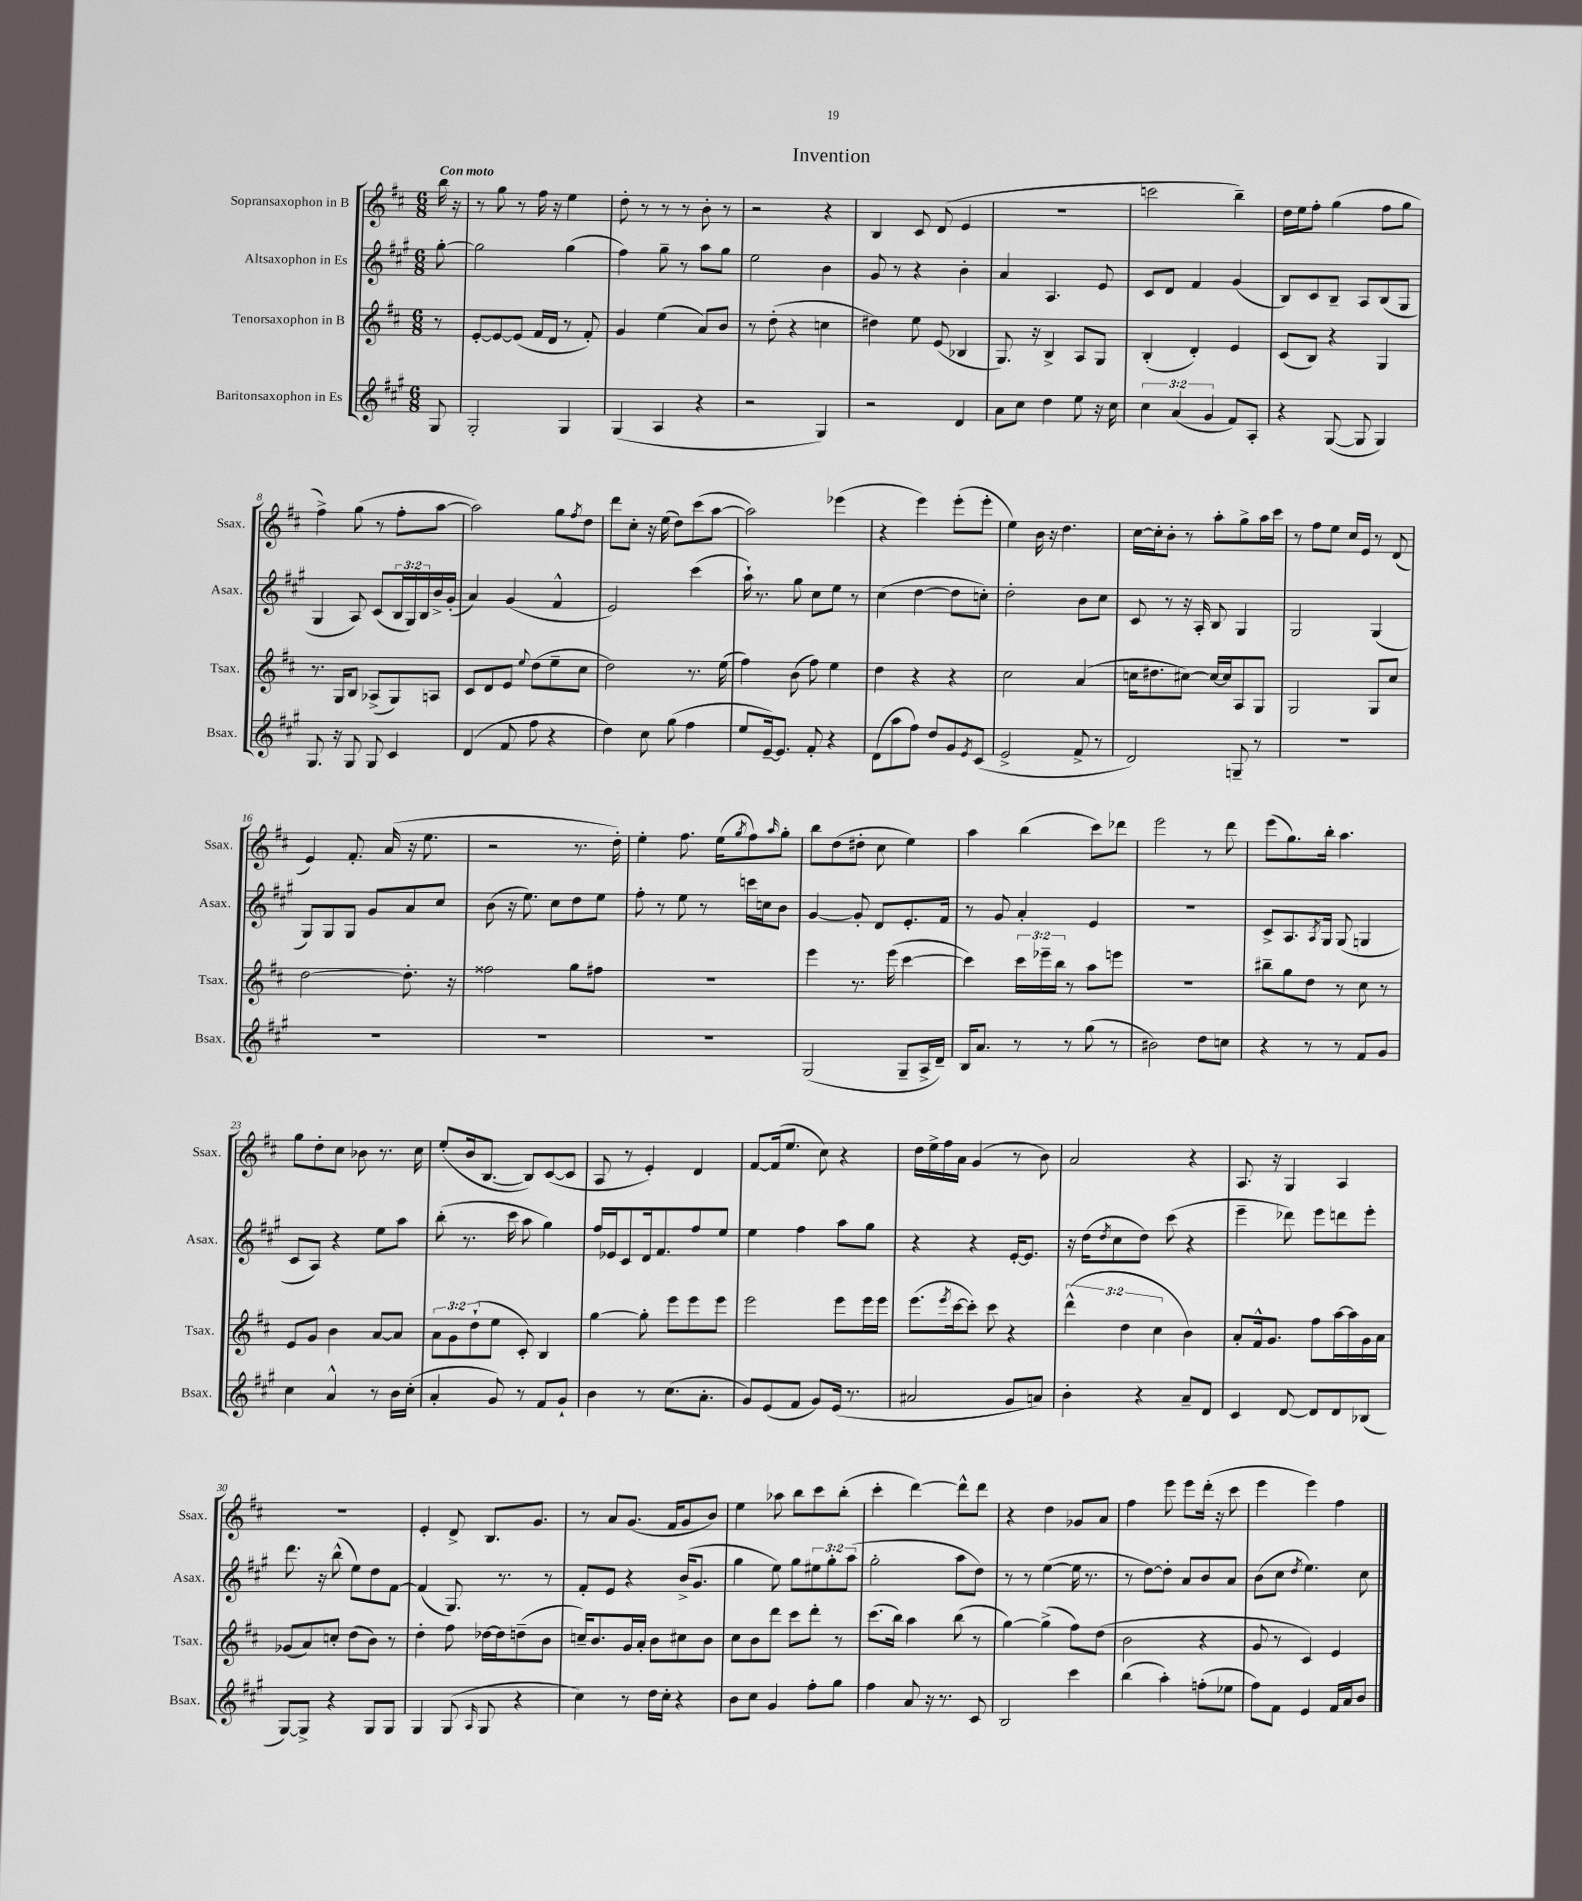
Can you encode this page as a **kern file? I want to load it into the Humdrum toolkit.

**kern	**kern	**kern	**kern
*staff4	*staff3	*staff2	*staff1
*clefG2	*clefG2	*clefG2	*clefG2
*k[f#c#g#]	*k[f#c#]	*k[f#c#g#]	*k[f#c#]
*M6/8	*M6/8	*M6/8	*M6/8
8G#	8r	[8gg#'	16bb
.	.	.	16r
=	=	=	=
2G#'	[8e'	2gg#]	8r
.	8e_	.	8gg
.	(8e]	.	8r
.	16f#	.	16ff#
.	16d	.	16r
4G#	8r	(4gg#	4ee
.	8f#')	.	.
=	=	=	=
(4G#	4g	4ff#)	8dd'
.	.	.	8r
4A	(4ee	8gg#~	8r
.	.	8r	8r
4r	8a)	8aa	8b'
.	8b	8gg#	8r
=	=	=	=
2r	8r	2ee	2r
.	(8dd'	.	.
.	4r	.	.
4G#)	4cc	4b	4r
=	=	=	=
2r	4dd#)	8g#	4B
.	.	8r	.
.	8ee	4r	8c#
.	(8e	.	(8d
4d	4B-	4b'	4e
=	=	=	=
8a	8.G)	4a	2.r
8cc#	.	.	.
.	16r	.	.
4dd	4B^	4.A	.
8ee	8A	.	.
16r	8G	8e	.
16cc#	.	.	.
=	=	=	=
6cc#	(4B'	8c#	2ccc
.	.	8d	.
(6a	.	.	.
.	4d')	4f#	.
6g#	.	.	.
8f#)	4e	(4g#	4bb~)
8A'	.	.	.
=	=	=	=
4r	(8c#	8B)	16dd
.	.	.	16ee
.	8B)	8c#	8ff#'
([8G#	4r	8B~	(4gg
8G#]	.	8A	.
4G#)	4G	(8B	8ff#
.	.	8G#	8gg
=	=	=	=
8.G#	8.r	4G#	4ff#^)
16r	16G	.	.
8G#	8B	8A)	(8gg
8G#	(8A-^	(8c#	8r
4c#	8G)	24B	8ff#'
.	.	24G#)	.
.	.	24B	.
.	8A	16b^	[8aa
.	.	(16g#'	.
=	=	=	=
(4d	8c#	4a)	2aa])
.	8d	.	.
8f#	8e	(4g#	.
.	8qqee	.	.
8ff#	(8dd	.	.
4r	8ee~	4f#^^	8gg
.	.	.	8qff#
.	8cc#	.	8dd
=	=	=	=
4dd)	2dd)	2e)	8ddd
.	.	.	8cc#'
8cc#	.	.	16r
.	.	.	(16ee
(8gg#	.	.	8dd)
4ff#	8.r	(4ccc#	(8ccc#
.	.	.	[8aa
.	(16ee	.	.
=	=	=	=
8ee	4ff#)	16aa`)	2aa])
.	.	8.r	.
[16e~)	.	.	.
8.e]	.	.	.
.	(8b	8gg#	.
8f#'	8ff#)	8cc#	.
4r	4ee	8ee	(4eee-
.	.	8r	.
=	=	=	=
(8d	4dd	(4cc#	4r
8aa	.	.	.
8ff#)	4r	[4dd	4eee)
8dd	.	.	.
8g#	4r	8dd]	(8eee'
8qe	.	.	.
(8c#	.	8cc')	8eee'
=	=	=	=
2e^	2cc#	2dd'	4ee)
.	.	.	16b
.	.	.	16r
.	.	.	4.dd
8f#^	(4a	8b	.
8r	.	8cc#	.
=	=	=	=
2d)	16cc	8c#	[16cc#
.	8.dd#	.	16cc#']
.	.	8r	8b'
.	[8cc#)	16r	8r
.	.	16A'	.
.	16cc#_	8B	8aa'
.	16cc#]	.	.
8G~	8A	4G#	8gg^
8r	8G	.	16aa
.	.	.	16ccc#
=	=	=	=
2.r	2G	2G#	8r
.	.	.	8ff#
.	.	.	8ee
.	.	.	16cc#
.	.	.	16e
.	8G	(4G#	8r
.	8cc#	.	(8d
=	=	=	=
2.r	[2dd	8G#)	4e)
.	.	8G#	.
.	.	8G#	8.f#'
.	.	8g#	.
.	.	.	(16a
.	8.dd']	8a	16r
.	.	.	8.ee
.	.	8cc#	.
.	16r	.	.
=	=	=	=
2.r	2ff##	(8b	2r
.	.	16r	.
.	.	8.ee)	.
.	.	8cc#	.
.	8gg	8dd	8.r
.	8ff#	8ee	.
.	.	.	16dd')
=	=	=	=
2.r	2.r	8ff#'	4ee'
.	.	8r	.
.	.	8ee	8.ff#
.	.	8r	.
.	.	.	(16ee
.	.	.	8qgg
.	.	16ccc	8ff#)
.	.	16cc	.
.	.	.	16qqaa
.	.	8b	8gg'
=	=	=	=
(2G#	4eee	[4g#	8bb
.	.	.	(8dd
.	8.r	8g#']	8dd#'
.	.	8d	8cc#
.	(16eee	.	.
8G#~	[4ccc#	8.e'	4ee)
16A^	.	.	.
16d~)	.	16f#	.
=	=	=	=
16B	4ccc#])	8r	4aa
8.a	.	.	.
.	.	8g#	.
8r	24ccc#	4a'	(4bb
.	24eee-~	.	.
.	24bb	.	.
8r	8r	.	.
(8gg#	8aa	4e	8ccc#)
8r	8eee	.	8ddd-
=	=	=	=
2b#)	2.r	2.r	2eee
8dd	.	.	8r
8cc	.	.	8ddd
=	=	=	=
4r	8bb#~	8c#^	(8eee
.	8gg	8.A	8.gg)
8r	8dd	.	.
.	.	8qA	.
.	.	16G#	16bb'
8r	8r	(8G#	4.aa
8f#	8cc#	4G	.
8g#	8r	.	.
=	=	=	=
4cc#	8e	8c#	8gg
.	8g	8A)	8dd'
4a^^	4b	4r	8cc#
.	.	.	8b-
8r	[8a	8ee	8.r
16b	8a]	8aa	.
(16cc#'	.	.	16cc#
=	=	=	=
4a'	12a	(8bb'	(8ee'
.	12g	.	.
.	.	8.r	16b
.	(12dd`	.	.
.	.	.	[8.B
8g#)	8ee	.	.
.	.	16ccc#	.
8r	8c#')	8aa	8B])
8f#	4B	4gg#)	([8c#
8g#`	.	.	8c#]
=	=	=	=
4b	[4gg	16ff#	8A
.	.	16e-	.
.	.	8c#	8r
8r	8gg']	16d	4e')
.	.	8.f#	.
(8.cc#	8eee	.	.
.	8eee	8ff#	4d
8.a'	.	.	.
.	8eee	8ee	.
=	=	=	=
8g#)	2eee	4ee	[8f#
(8e	.	.	(16f#]
.	.	.	8.ee
8f#	.	4ff#	.
8g#)	.	.	8cc#)
(16e	8eee	8aa	4r
8.r	.	.	.
.	16eee	8gg#	.
.	16eee	.	.
=	=	=	=
2a#	(8.eee	4r	16dd
.	.	.	16ee^
.	.	.	16ff#
.	8qeee	.	.
.	[16ccc#	.	16a
.	8ccc#'])	4r	(4g
.	8ccc#	.	.
8g#	4r	[16e'	8r
.	.	8.e]	.
8a)	.	.	8b)
=	=	=	=
4b'	(6ddd^^	16r	2a
.	.	(16dd	.
.	.	8qdd	.
.	.	8cc#	.
.	6dd	.	.
4r	.	8dd)	.
.	6cc#	.	.
.	.	(8ccc#	.
8a~	4b)	4r	4r
8d	.	.	.
=	=	=	=
4c#	8a'	4eee~	8.A
.	16f#^^	.	.
.	8.g	.	16r
[8d	.	8ddd-)	4G
8d]	8ff#	8eee	.
8d	[16aa	8ddd	4A
.	16aa]	.	.
(8B-	16g	8eee'	.
.	16a	.	.
=	=	=	=
[8G#)	(8g-	8.ddd	2.r
8G#^]	8a)	.	.
.	.	16r	.
4r	8cc'	(8bb^^	.
.	(8dd	8ee)	.
8G#	8b)	8dd	.
8G#	8r	[8f#	.
=	=	=	=
4G#	4dd'	(4f#]	4e'
(8G#	8ff#	8.G#)	8d^
16qqA	.	.	.
8G#	[16dd-	.	8.B
.	16dd-]	8.r	.
4r	(8dd~	.	.
.	.	.	8.g
.	8b	8r	.
=	=	=	=
4cc#)	16cc~)	8f#'	8r
.	8.b	.	.
.	.	8e	8a
8r	16g	4r	(8.g
.	16a'	.	.
16dd	8b	.	.
16cc#'	.	.	16f#
4r	8cc#	(16b^	8g
.	.	8.g#	.
.	8b	.	8b)
=	=	=	=
8b	8cc#	4gg#	4ee
8cc#	8b	.	.
4g#	8ddd	8ee)	8aa-
.	8ccc#	8gg#	8bb
8ff#'	8ddd'	12ee#	8ccc#
.	.	12gg#'	.
8gg#	8r	.	(8bb'
.	.	(12aa	.
=	=	=	=
4ff#	(8.ccc#	2gg#'	4ccc#'
.	16bb)	.	.
8a	4aa	.	[4ddd)
16r	.	.	.
8.r	.	.	.
.	(8bb	8aa	8ddd^^]
8c#	8r	8dd)	8ddd
=	=	=	=
2B	[4gg)	8r	4r
.	.	8r	.
.	(4gg^]	([4ee	4dd
4ccc#	8ff#)	16ee]	8g-
.	.	8.r	.
.	(8dd	.	8a
=	=	=	=
(4bb	2b	8r	4ff#
.	.	[8dd)	.
4aa')	.	8dd']	8eee
.	.	8a	8eee
(8ff'	4r	8b	(16ddd'
.	.	.	16r
8ee-	.	8a	8ccc#
=	=	=	=
8ff#)	8g	(8b	4eee
8f#	8r	8cc#	.
.	.	8qdd	.
4e	4c#)	4.ee)	4eee)
16f#	4e	.	4ff#
16a	.	.	.
8b	.	8cc#	.
==	==	==	==
*-	*-	*-	*-
